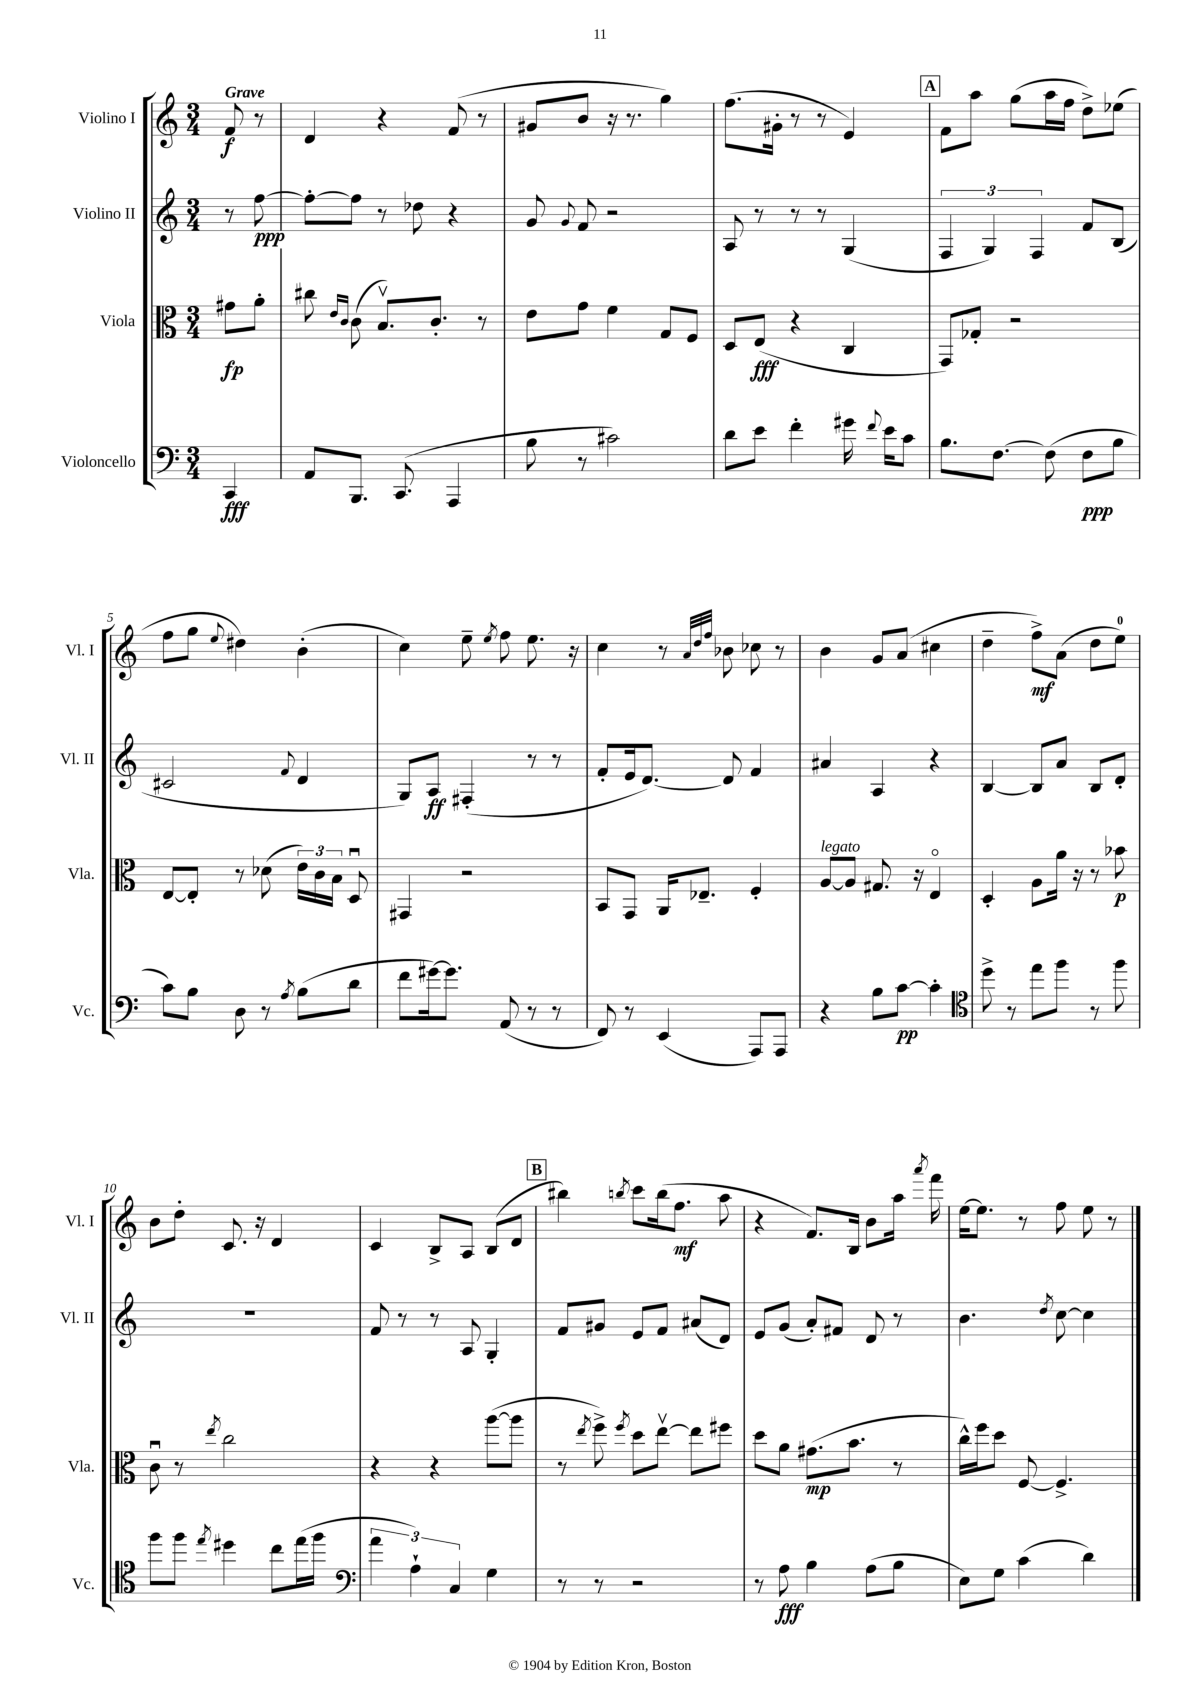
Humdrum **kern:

**kern	**kern	**kern	**kern
*staff4	*staff3	*staff2	*staff1
*clefF4	*clefC3	*clefG2	*clefG2
*k[]	*k[]	*k[]	*k[]
*M3/4	*M3/4	*M3/4	*M3/4
4CC/	8g#\L	8r	8f/
.	8a'\J	[8ff\	8r
=	=	=	=
8AA/L	8cc#\	8ff'\_L	4d/
.	16qqe/LL	.	.
.	16qqc/JJ	.	.
8.BBB/J	(8c\	8ff\]J	.
.	8.Bv/L)	8r	4r
(8.CC/	.	.	.
.	.	8dd-\	.
.	8.c'/J	.	.
4AAA/	.	4r	(8f/
.	8r	.	8r
=	=	=	=
8B\	8e\L	8g/	8g#/L
.	.	8qqg/	.
8r	8g\J	8f/	8b/J
2c#\)	4f\	2r	16r
.	.	.	8.r
.	8G/L	.	4gg\)
.	8F/J	.	.
=	=	=	=
8d\L	8D/L	8A/	(8.ff\L
8e\J	(8E/J	8r	.
.	.	.	16g#'\Jk
4f'\	4r	8r	8r
.	.	8r	8r
16g#\	4C/	(4G/	4e/)
8qqf/	.	.	.
16e\LK	.	.	.
8c\J	.	.	.
=	=	=	=
8.B\L	8GG/L)	6F/	8f\L
.	8G-'/J	.	8aa\J
.	.	6G/)	.
[8.F\J	.	.	.
.	2r	.	(8gg\L
.	.	6F/	.
(8F\]	.	.	16aa\L
.	.	.	16ff\JJ
8F\L	.	8f/L	8dd^\L)
8B\J	.	(8B/J	(8ee-\J
=	=	=	=
8c\L)	[8E/L	2c#/	8ff\L
8B\J	8E'/]J	.	8gg\J
.	.	.	8qqee/
8D\	8r	.	4dd#\)
8r	(8d-\	.	.
8qA/	.	8qqf/	.
(8B\L	24e\LL)	4d/	(4b'\
.	24c\	.	.
.	24B\JJ	.	.
8d\J	8Du/	.	.
=	=	=	=
8f\L	4GG#/	8G/L)	4cc\)
[16g#\k)	.	8A/J	.
8.g#\]J	.	.	.
.	2r	(4F#'/	8ee~\
.	.	.	8qee/
(8AA/	.	.	8ff\
8r	.	8r	8.ee\
8r	.	8r	.
.	.	.	16r
=	=	=	=
8FF/)	8BB/L	8f'/L	4cc\
8r	8GG/J	16e/k	.
.	.	[8.d/J)	.
(4EE/	16AA/LK	.	8r
.	8.E-~/J	.	.
.	.	.	32qqa/LLL
.	.	.	32qqdd/
.	.	.	32qqff/JJJ
.	.	8d/]	8b-\
8AAA/L)	4F'/	4f/	8cc-\
8AAA/J	.	.	8r
=	=	=	=
4r	[8A/L	4a#/	4b\
.	8A/]J	.	.
8B\L	8.G#/	4A/	8g/L
[8c\J	.	.	(8a/J
.	16r	.	.
4c'\]	4Eo/	4r	4cc#\
=	=	=	=
*clefC4	*	*	*
8dd^\	4D'/	[4B/	4dd~\
8r	.	.	.
8ee\L	8A\L	8B/]L	8ff^\L)
8ff\J	16a\Jk	8a/J	(8a\J
.	16r	.	.
8r	8r	8B/L	8dd\L
8ff\	8b-\	8d'/J	8ee\J)
=	=	=	=
8ff\L	8cu\	2.r	8b\L
8ff\J	8r	.	8dd'\J
8qee/	8qee/	.	.
4dd#\	2cc\	.	8.c/
.	.	.	16r
8cc\L	.	.	4d/
(16ee\L	.	.	.
16ff\JJ	.	.	.
=	=	=	=
*clefF4	*	*	*
6a\	4r	8f/	4c/
.	.	8r	.
6A`\)	.	.	.
.	4r	8r	8B^/L
6C/	.	.	.
.	.	8A/	8A/J
4G\	([8aa\L	4G'/	(8B/L
.	8aa\]J	.	8d/J
=	=	=	=
8r	8r	8f/L	4bb#\)
.	8qee/	.	.
8r	8ff^\)	8g#/J	.
.	8qff/	.	8qbb/
2r	8dd\L	8e/L	8ccc\L
.	[8eev\J	8f/J	(16bb\k
.	.	.	8.ff\J
.	8ee\]L	(8a#/L	.
.	8ff#\J	8d/J)	8aa\
=	=	=	=
8r	8dd\L	8e/L	4r
8A\	8a\J	(8g/J	.
4B\	(8.g#\L	8a'/L)	8.f/L)
.	.	8f#/J	.
.	8.b\J	.	16B/Jk
(8A\L	.	8d/	8b\L
8B\J	8r	8r	16aa\Jk
.	.	.	8qaaa/
.	.	.	16fff\
=	=	=	=
8E\L)	16cc^^\LL)	4.b\	[16ee\LK
.	16ff\J	.	8.ee\]J
8G\J	8dd\J	.	.
(4c\	[8F/	.	8r
.	.	8qdd/	.
.	4.F^/]	[8cc\	8ff\
4d\)	.	4cc\]	8ee\
.	.	.	8r
==	==	==	==
*-	*-	*-	*-
